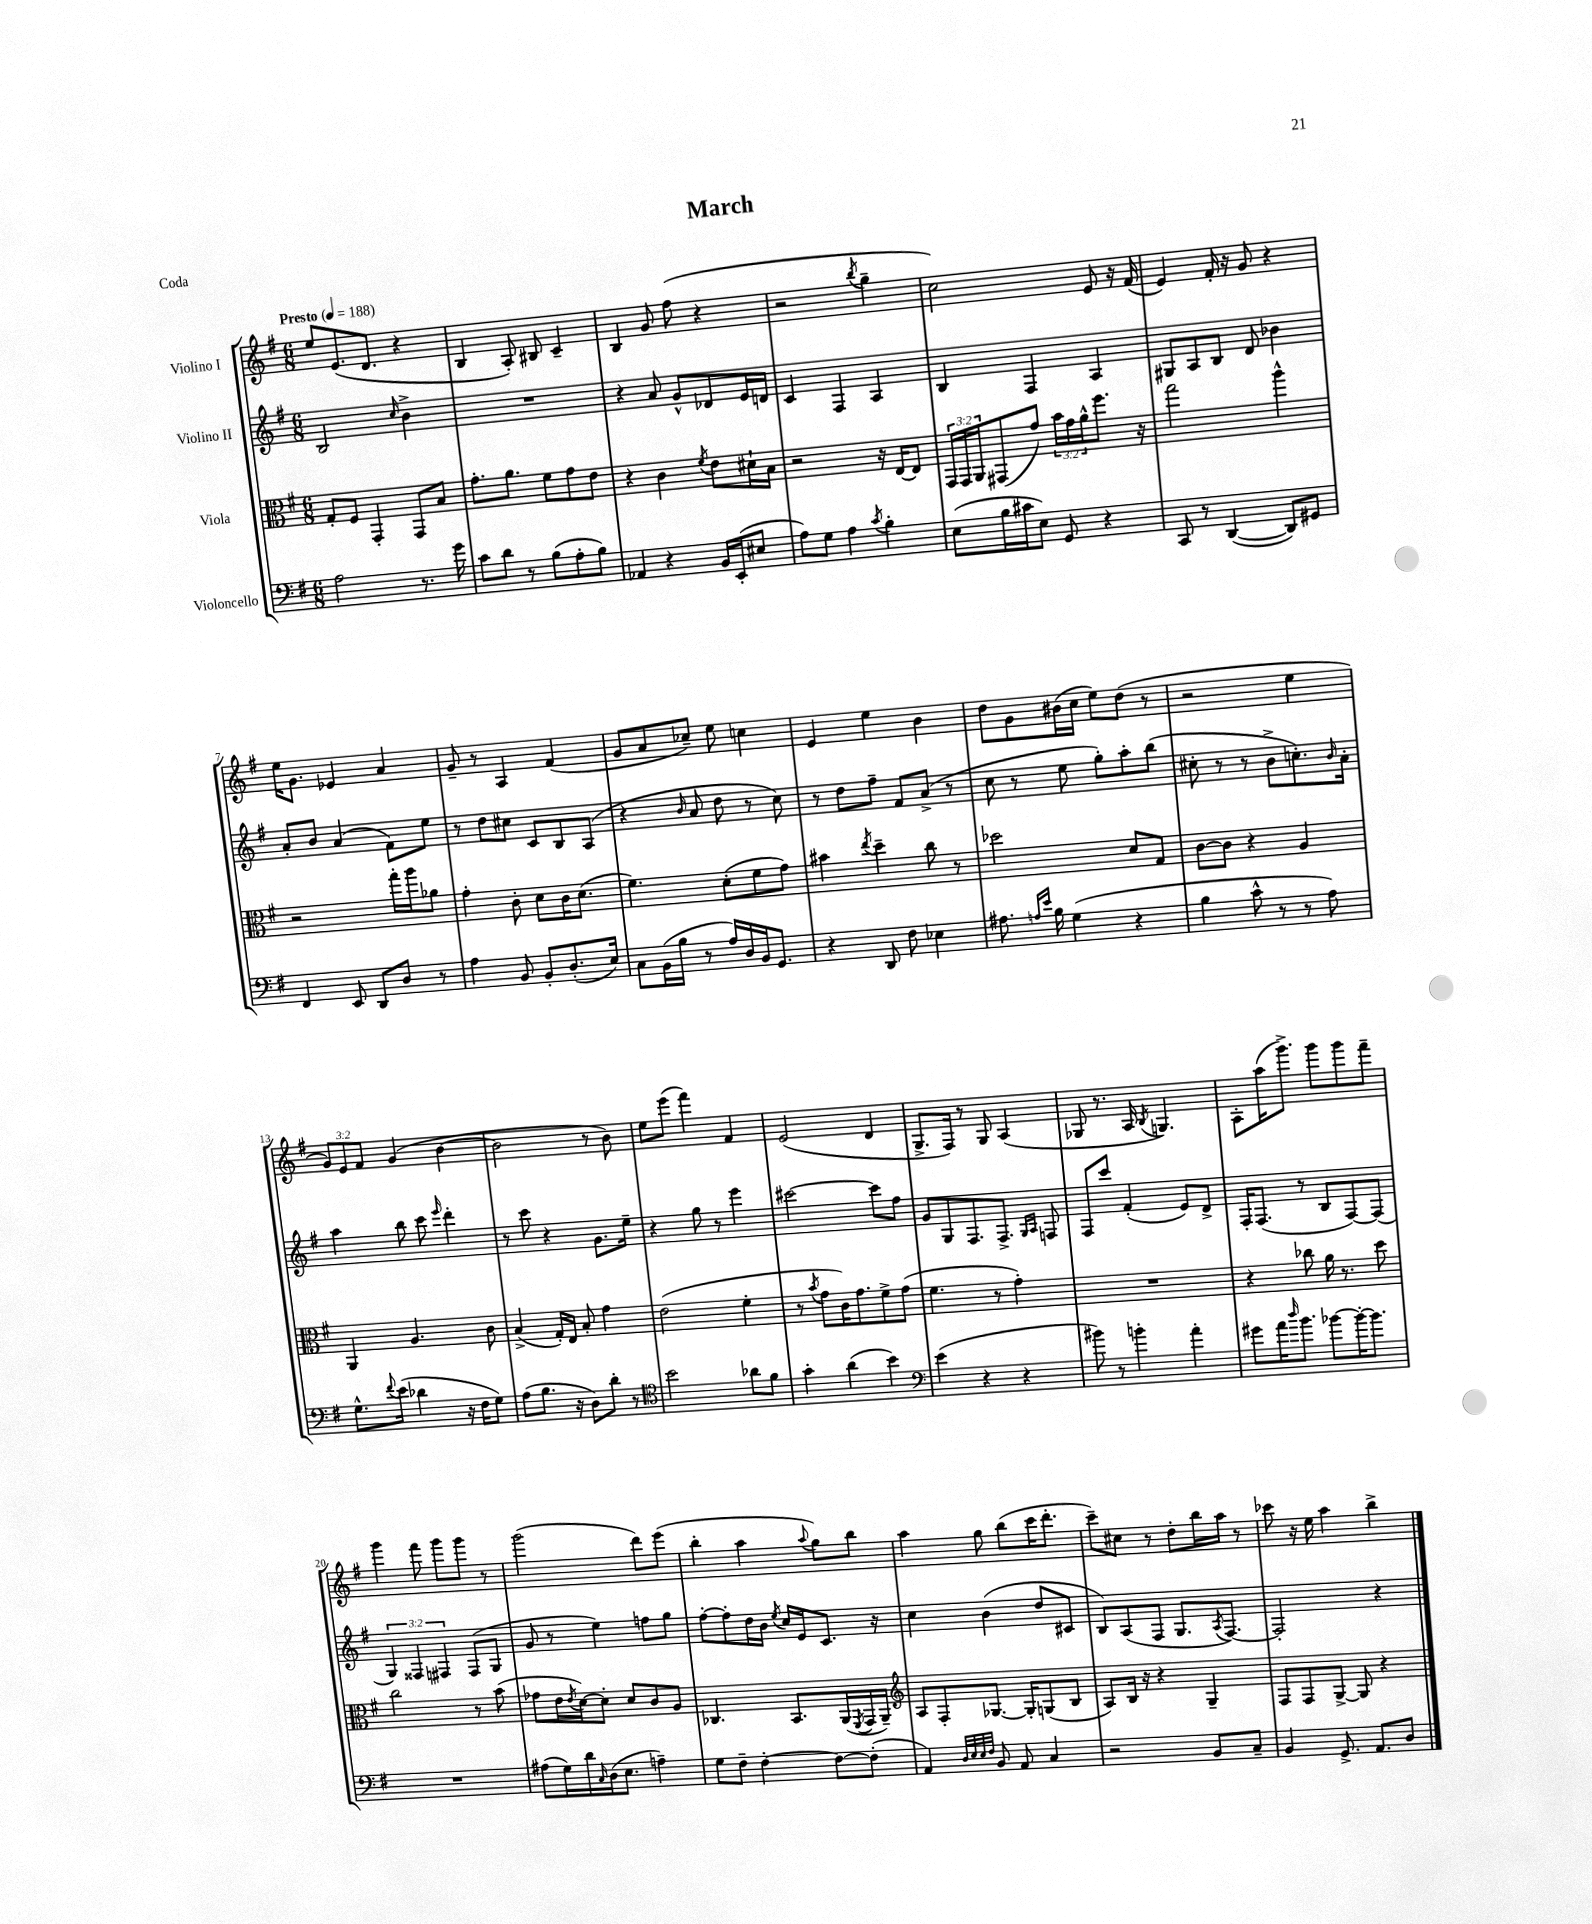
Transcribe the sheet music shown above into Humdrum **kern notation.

**kern	**kern	**kern	**kern
*staff4	*staff3	*staff2	*staff1
*clefF4	*clefC3	*clefG2	*clefG2
*k[f#]	*k[f#]	*k[f#]	*k[f#]
*M6/8	*M6/8	*M6/8	*M6/8
*MM188	*MM188	*MM188	*MM188
2A	8G'	2B	8ee
.	8F#	.	(8.e
.	4GG'	.	.
.	.	.	8.d
.	.	16qqcc	.
8.r	8GG	4b^	4r
.	8B	.	.
16g	.	.	.
=	=	=	=
8c	8.g'	2.r	4B
8d	.	.	.
.	8.a	.	.
8r	.	.	8A')
(8B	8f#	.	8B#
8A'	8g	.	4c~
8B)	8e	.	.
=	=	=	=
4AA-	4r	4r	4B
4r	4c	8a	8g
.	.	8g^^	(8ff#
.	8qf#	.	.
16BB	8e	8d-	4r
(16EE'	.	.	.
8E#	16d#`	16e	.
.	16B	16d	.
=	=	=	=
8A)	2r	4c	2r
8G	.	.	.
4A	.	4F#	.
8qc	.	.	8qbb
4B'	16r	4A	4gg~
.	[16E	.	.
.	8E]	.	.
=	=	=	=
(8E	24GG	4B	2cc)
.	24GG	.	.
.	24AA	.	.
16B	(8GG#	.	.
16c#	.	.	.
8E)	8g)	4F#	.
8GG	24b	.	.
.	24g	.	.
.	24a^^	.	.
4r	8.ff#	4A	8e
.	.	.	16r
.	16r	.	(16f#
=	=	=	=
8CC	2gg	8G#	4e)
8r	.	8A	.
([4DD	.	8B	16f#'
.	.	.	16r
.	.	8d	8g
8DD])	4aa^^	4b-	4r
8GG#	.	.	.
=	=	=	=
4FF#	2r	8a'	16ee
.	.	.	8.g
.	.	8b	.
8EE	.	(4a	4e-
8DD	.	.	.
8D	16gg'	8f#)	4a
.	16aa	.	.
8r	8a-	8ee	.
=	=	=	=
4A	4g'	8r	8g~
.	.	8dd	8r
8BB	8c'	8cc#	4A
8BB'	8d	8c	.
(8.D'	16c	8B	(4f#
.	(8.d	.	.
.	.	(8A	.
16E)	.	.	.
=	=	=	=
8C	4.f#)	4r	8g
(16BB	.	.	8a
16B	.	.	.
.	.	16qqb	.
8r	.	8a	8cc-~)
16A)	(8d'	8dd	8ee
16D	.	.	.
16BB	8f#	8r	4cc
8.GG	.	.	.
.	8g)	8cc)	.
=	=	=	=
4r	4b#	8r	4e
.	.	8dd	.
.	8qee	.	.
8DD	4dd~	8ff#~	4ee
8F#	.	8f#	.
4E-	8cc	(8a^	4b
.	8r	8r	.
=	=	=	=
8.A#	2dd-	8cc	8dd
.	.	8r	8g
16qqA	.	.	.
16qqe	.	.	.
16B	.	.	.
(4G	.	8ee	(16b#
.	.	.	16cc
.	.	8gg')	8ee)
4r	8d	8aa'	(8dd
.	8G	(8bb	8r
=	=	=	=
4B	[8c	8cc#'	2r
.	8c]	8r	.
8c^^	4r	8r	.
8r	.	8b^	.
8r	4A	8.cc')	4ee
8A)	.	.	.
.	.	16qqb	.
.	.	16a'	.
=	=	=	=
8.G^^	4AA	4aa	12g)
.	.	.	12e
.	.	.	12f#
8qqf#	.	.	.
(16e	.	.	.
4d-	4.A	8bb	(4g
.	.	8ccc	.
.	.	16qqeee	.
16r	.	4ddd'	[4b
16F#	.	.	.
8G)	8c	.	.
=	=	=	=
(8A	(4B^	8r	2b]
8.B	.	8ccc	.
.	16G')	4r	.
16r	16E	.	.
8D)	8B'	.	.
8d'	4g	8.g	8r
8r	.	.	8b)
.	.	16ee~	.
=	=	=	=
*clefC4	*	*	*
2b	(2e	4r	8ee
.	.	.	(8eee
.	.	8gg	4fff#)
.	.	8r	.
8a-	4f#'	4eee	4f#
8f#	.	.	.
=	=	=	=
4g'	8r	[2ccc#	(2e
.	8qb	.	.
.	8g	.	.
(4a	16c)	.	.
.	8.g	.	.
4b)	8f#^	8ccc#]	4d
.	(8g	8ff#	.
=	=	=	=
*clefF4	*	*	*
(4e	4.f#	8g	8.G^
.	.	8G	.
.	.	.	16F#)
4r	.	8.F#	8r
.	8r	.	8G
.	.	8.F#^	.
4r	4g')	.	(4A
.	.	16qqG	.
.	.	16qqA	.
.	.	8F	.
=	=	=	=
8b#)	2.r	8F#	8G-
8r	.	8ccc	8.r
4b'	.	(4f#'	.
.	.	.	16A
.	.	.	8qB
.	.	.	4.G)
4a'	.	8e)	.
.	.	8d^	.
=	=	=	=
8g#	4r	16F#'	8A'
.	.	(8.F#	.
16a	.	.	(16aa
16qqdd	.	.	.
8.b	.	.	8.ggg^)
.	8cc-	8r	.
[8b-	16a	8B	8ggg
.	8.r	.	.
16b-'_	.	[8F#)	8ggg
8.b-]	.	.	.
.	8dd	(8F#]	8fff#~
=	=	=	=
2.r	2cc	6G)	4ggg
.	.	6F##	.
.	.	.	8fff#
.	.	6F#	.
.	.	.	8ggg
.	8r	(8F#	8ggg
.	(8b	8G	8r
=	=	=	=
(8A#	8g-	8g	(2ggg
16G)	16e	8r	.
.	8qe	.	.
16d	[16d)	.	.
16qqC	.	.	.
(16D	8d']	4ee)	.
8.E	.	.	.
.	8d	.	.
4A~)	8c	8ff	8ddd)
.	8A	8gg	(8eee
=	=	=	=
8G	4.C-	[8ff#'	4bb'
8F#~	.	8ff#']	.
[4F#'	.	16dd	4aa
.	.	16b	.
.	.	8qee	.
.	8.BB	16cc	.
.	.	16e	.
.	.	.	8qqaa
8F#_	.	8.c	8gg)
.	(16AA	.	.
.	8qFF#	.	.
(8F#']	16GG	.	8bb
.	16AA~)	16r	.
=	=	=	=
*	*clefG2	*	*
4AA)	8A	4cc	4aa
.	8F#'	.	.
32qqD	.	.	.
32qqE	.	.	.
32qqE	.	.	.
32qqF#	.	.	.
8BB	[8.G-	(4b	8gg
8AA	.	.	(8bb
.	16G-']	.	.
4C	(8G	8dd	16ccc
.	.	.	8.ddd'
.	8B	8c#	.
=	=	=	=
2r	8A)	8B)	8ccc~)
.	16B	(8A	8cc#
.	16r	.	.
.	4r	8F#	8r
.	.	8.G	8dd'
8BB	4G~	.	16bb
.	.	8qA	.
.	.	[8.F#)	16aa
8C~	.	.	8r
=	=	=	=
4BB	8F#	2F#']	8ccc-
.	8F#	.	16r
.	.	.	16ee
8.GG^	[8G^	.	4aa
.	8G]	.	.
8.AA	.	.	.
.	4r	4r	4bb^
8D	.	.	.
==	==	==	==
*-	*-	*-	*-
